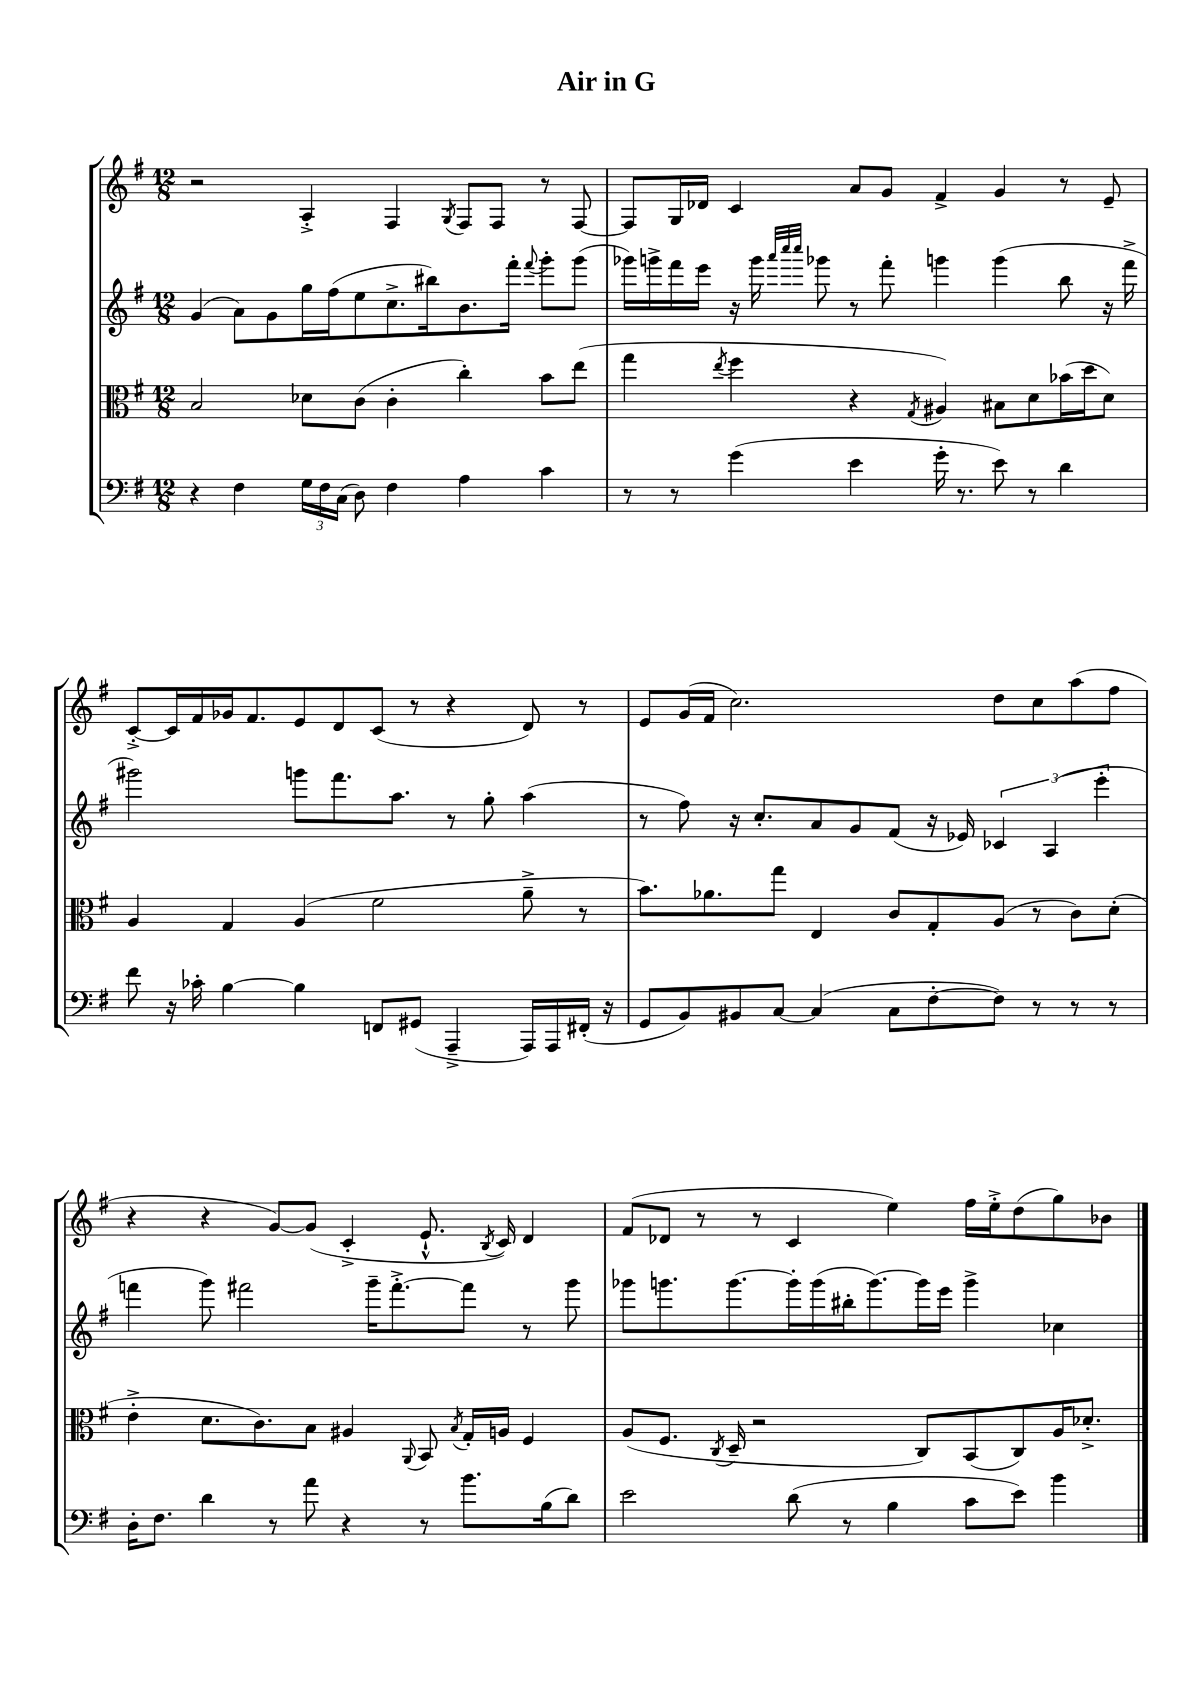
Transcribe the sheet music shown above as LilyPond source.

\header { title = "Air in G" }
<<
\new StaffGroup <<
\new Staff = "s0" {
    \clef treble \key g \major \numericTimeSignature \time 12/8
    \autoBeamOff r2 a4-.-> fis4 \acciaccatura { g8 } fis8[ fis8] r8 fis8~ |
    fis8[ g16 des'16] c'4 a'8[ g'8] fis'4-> g'4 r8 e'8-- |
    c'8[~-.-> c'16 fis'16 ges'16 fis'8. e'8 d'8 c'8]( r8 r4 d'8) r8 |
    e'8[ g'16( fis'16] c''2.) d''8[ c''8 a''8( fis''8] |
    r4 r4 g'8[~) g'8]( c'4-.-> e'8.-!-^ \acciaccatura { b8 } c'16) d'4 |
    fis'8[( des'8] r8 r8 c'4 e''4) fis''16[ e''16-.-> d''8( g''8) bes'8] \bar "|." |
}
\new Staff = "s1" {
    \clef treble \key g \major \numericTimeSignature \time 12/8
    \autoBeamOff g'4( a'8[) g'8 g''16 fis''16( e''8 c''8.-> bis''16) b'8. fis'''16]-. \appoggiatura { fis'''8 } g'''8[-. g'''8]( |
    ges'''16[) g'''16-> fis'''16 e'''16] r16 g'''16 \grace { a'''32[ c''''32 c''''32] } ges'''8 r8 fis'''8-. g'''4 g'''4( b''8 r16 fis'''16-> |
    gis'''2) g'''8[ fis'''8. a''8.] r8 g''8-. a''4( |
    r8 fis''8) r16 c''8.[-. a'8 g'8 fis'8]( r16 ees'16) \tuplet 3/2 { ces'4 a4( e'''4-. } |
    f'''4 g'''8) fis'''2 g'''16[-- fis'''8.~-.-> fis'''8] r8 g'''8 |
    ges'''8[ g'''8. g'''8.~ g'''16-. g'''16( bis''16-. g'''8.~) g'''16 e'''16] g'''4-> ces''4 \bar "|." |
}
\new Staff = "s2" {
    \clef alto \key g \major \numericTimeSignature \time 12/8
    \autoBeamOff b2 des'8[ c'8]( c'4-. c''4-.) b'8[ e''8]( |
    g''4 \acciaccatura { e''8 } fis''4 r4 \acciaccatura { g8 } ais4) bis8[ d'8 bes'16( d''16 d'8]) |
    a4 g4 a4( fis'2 a'8---> r8 |
    b'8.[) aes'8. g''8] e4 c'8[ g8-. a8]( r8 c'8[) d'8]-.( |
    e'4-.-> d'8.[ c'8.) b8] ais4 \appoggiatura { a,8 } b,8 \acciaccatura { b8 } g16[-. a16] fis4 |
    a8[( fis8.] \acciaccatura { c8 } d16-- r2 c8[) b,8( c8) a16 des'8.]-.-> \bar "|." |
}
\new Staff = "s3" {
    \clef bass \key g \major \numericTimeSignature \time 12/8
    \autoBeamOff r4 fis4 \tuplet 3/2 { g16[ fis16 c16]( } d8) fis4 a4 c'4 |
    r8 r8 g'4( e'4 g'16-. r8. e'8) r8 d'4 |
    fis'8 r16 ces'16-. b4~ b4 f,8[ gis,8]( a,,4---> a,,16[) a,,16 fis,16]-.( r16 |
    g,8[ b,8) bis,8 c8]~ c4( c8[ fis8~-. fis8]) r8 r8 r8 |
    d16[-. fis8.] d'4 r8 a'8 r4 r8 b'8.[ b16( d'8]) |
    e'2 d'8( r8 b4 c'8[ e'8]) b'4 \bar "|." |
}
>>
>>
\layout { \context { \Score \remove "Bar_number_engraver" } }
